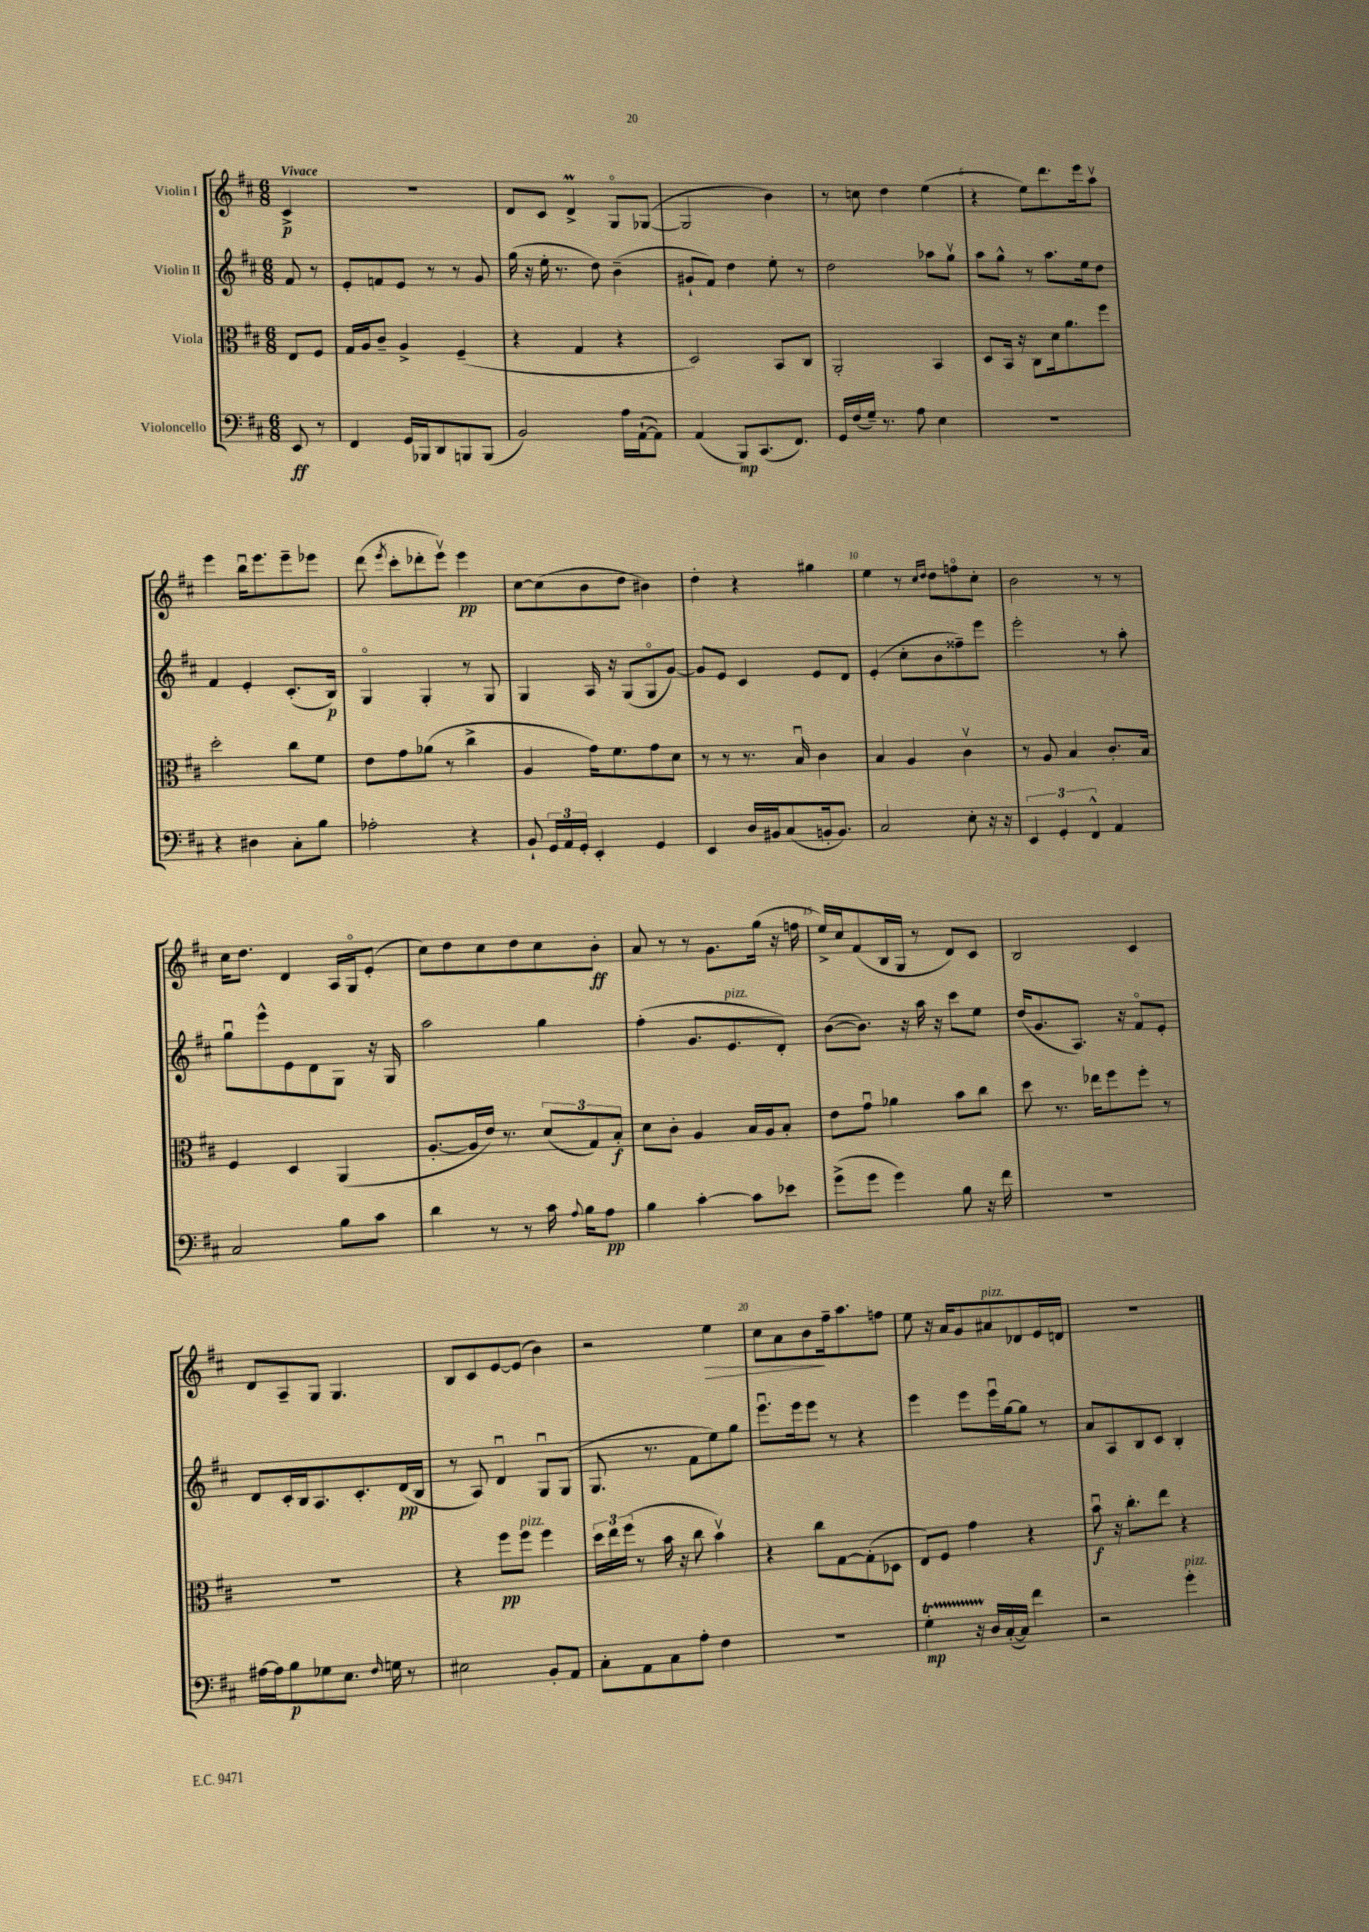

**kern	**kern	**kern	**kern
*staff4	*staff3	*staff2	*staff1
*clefF4	*clefC3	*clefG2	*clefG2
*k[f#c#]	*k[f#c#]	*k[f#c#]	*k[f#c#]
*M6/8	*M6/8	*M6/8	*M6/8
8EE	8E	8f#	4c#^
8r	8F#	8r	.
=	=	=	=
4FF#	16G	8e'	2.r
.	16A	.	.
.	8c#~	8f	.
16GG	4A^	8e	.
16BBB-	.	.	.
8DD	.	8r	.
8BBB	(4F#~	8r	.
(8BBB	.	8g	.
=	=	=	=
2BB)	4r	(16gg	8d
.	.	16r	.
.	.	16ee'	8c#
.	.	8.r	.
.	4G	.	4d^
.	.	8dd)	.
16A	4r	(4b~	8Go
([16AA`	.	.	.
8AA])	.	.	([8G-
=	=	=	=
(4AA	2D)	8g#`	2G-]
.	.	8f#)	.
8BBB)	.	4dd	.
(8.CC#	.	.	.
.	8BB	8ee'	4b)
8.FF#)	.	.	.
.	8C#	8r	.
=	=	=	=
16GG	2AA'	2dd	8r
(16F#	.	.	.
16G~)	.	.	8cc
8.r	.	.	.
.	.	.	4dd
8A	.	.	.
4E	4BB	8aa-	(4ee
.	.	8ggv	.
=	=	=	=
2.r	8D	8aa	4r
.	16BB	8gg^^	.
.	16r	.	.
.	8C#	8r	8ee)
.	16d	8.aa	8.ddd
.	8.a	.	.
.	.	16ee	16eee
.	8ff#	8dd	8aav
=	=	=	=
4r	2dd'	4f#	4eee
4D#	.	4e'	16bbu
.	.	.	8.eee
8C#'	8cc#	(8.c#'	8eee~
8B	8f#	.	8eee-
.	.	16B)	.
=	=	=	=
2A-'	8e	4Go	(8ddd
.	.	.	8qeee
.	8g	.	8ccc#'
.	(8a-	4G'	8ddd-'
.	8r	.	8eeev)
4r	4cc#^	8r	4eee
.	.	8G	.
=	=	=	=
8BB`	4A	4G	[8cc#
24GG	.	.	(8cc#]
24AA	.	.	.
24GG'	.	.	.
4EE'	16g)	16A	8b
.	8.f#	16r	.
.	.	(8G	8dd
4GG	8g	8Go	4b#)
.	8d	[8g)	.
=	=	=	=
4EE	8r	8g]	4dd'
.	8r	8e	.
16D	8.r	4c#	4r
16BB#	.	.	.
(8C#	.	.	.
.	16Bu	.	.
16BB'	4c#	8e	4gg#
8.BB)	.	.	.
.	.	8d	.
=	=	=	=
2C#	4B	(4e'	4ee
.	4A	8cc#'	8r
.	.	.	16qqcc#
.	.	.	16qqdd
.	.	8b	8dd
8E'	4c#v	8ff##~)	8ffo
16r	.	8eee	8cc#'
16r	.	.	.
=	=	=	=
6EE	8r	2eee'	2b
.	8A	.	.
6GG'	.	.	.
.	4B	.	.
6FF#^^	.	.	.
4AA	8.c#'	8r	8r
.	.	8aa'	8r
.	16B	.	.
=	=	=	=
2C#	4F#	8ggu	16cc#
.	.	.	8.dd
.	.	8eee^^	.
.	4D	8e	4d
.	.	8d	.
8B	(4AA	8G	16A
.	.	.	16Go
8c#	.	16r	(8e'
.	.	16G	.
=	=	=	=
4d	[8.A'	2aa	8cc#)
.	.	.	8dd
.	16A]	.	.
8r	16e)	.	8cc#
.	8.r	.	.
8r	.	.	8dd
16c#	(12d	4gg	8cc#
8qqA	.	.	.
16B	.	.	.
.	12G)	.	.
8A	.	.	8b'
.	12B'	.	.
=	=	=	=
4B	8d	(4ff#'	8a
.	8c#'	.	8r
[4c#'	4A	8.g	8r
.	.	.	8.g
.	.	8.e	.
8c#]	16B	.	.
.	16A	.	(16gg
8e-	8B'	8d')	16r
.	.	.	16ff
=	=	=	=
(8g^	8e	([8b	16ee^)
.	.	.	16cc#
8g	8gu	8.b])	(8f#
4g)	4a-	.	16B
.	.	16r	16G
.	.	16aa	8r
.	.	16r	.
8B	8b	8ccc#	8d)
16r	8cc#	8ee	8c#
16f#	.	.	.
=	=	=	=
2.r	8dd	(16dd	2B
.	.	8.g	.
.	8.r	.	.
.	.	8.A)	.
.	16ee-	.	.
.	8ff#	.	.
.	.	16r	.
.	8ff#'	8f#o	4c#
.	8r	8e'	.
=	=	=	=
[16A#	2.r	8d	8d
16A#]	.	.	.
8B	.	16c#'	8A~
.	.	16B	.
8G-	.	8.A	8G
8.E	.	.	4.G
.	.	8.c#'	.
16qqF#	.	.	.
16G	.	.	.
8r	.	(16d	.
.	.	16B	.
=	=	=	=
2E#	4r	8r	8B
.	.	8A)	8c#
.	8ff#	4du	[8e
.	8ff#	.	(8e]
8BB'	4ff#	8Gu	4b)
8AA	.	(8G	.
=	=	=	=
8C#'	24dd	8.G	2r
.	24ee	.	.
.	(24ff#	.	.
8AA	8r	.	.
.	.	8.r	.
8C#	16b	.	.
.	16r	.	.
8A'	8cc#	8f#	.
4F#	4bv)	8ee)	4ee
.	.	8gg	.
=	=	=	=
2.r	4r	8.eeeu	8cc#
.	.	.	8a
.	.	16eee	.
.	8cc#	8eee	8b
.	[8G	8r	16ff#~
.	.	.	8.aa
.	(8G']	4r	.
.	8D-	.	8ff
=	=	=	=
4G'	8E)	4eee	8ee
.	8F#	.	16r
.	.	.	16a
16r	4g	8eee	8g
16D	.	.	.
([16C#'	.	16eeeu	8a#
16C#])	.	[16gg	.
4f#	4r	8gg]	8d-
.	.	8r	16e
.	.	.	16d
=	=	=	=
2r	8bu	8a	2.r
.	16r	8A	.
.	8.cc#'	.	.
.	.	8B	.
.	8ee	8c#	.
4g'	4r	4B'	.
==	==	==	==
*-	*-	*-	*-
